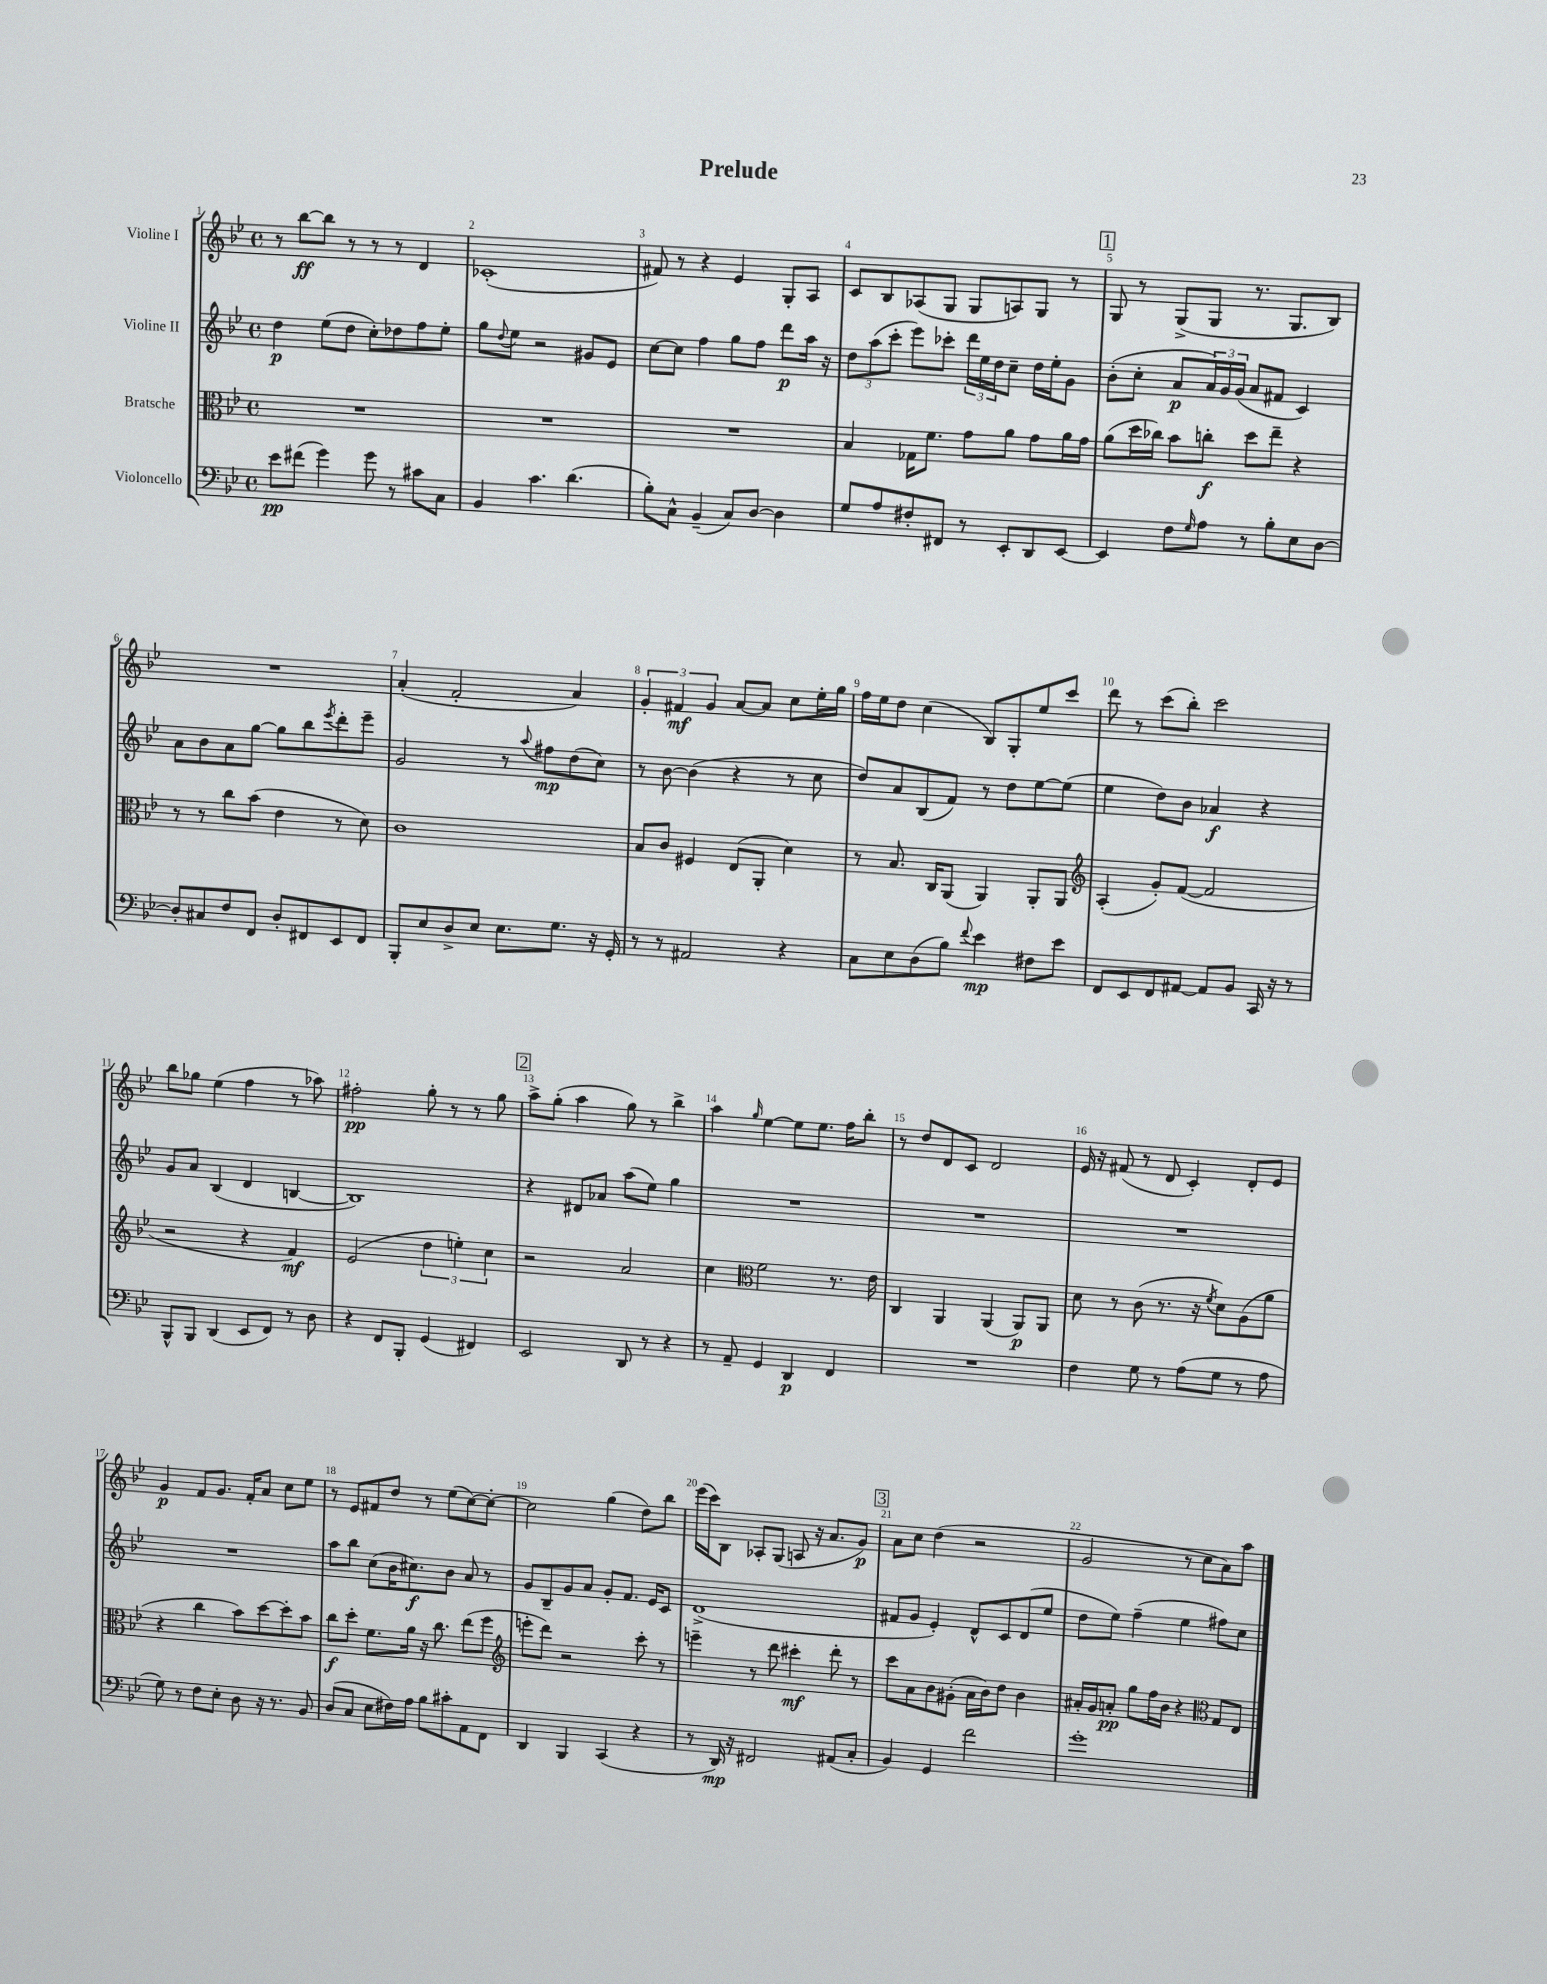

**kern	**dynam	**kern	**dynam	**kern	**dynam	**kern	**dynam
*part4	*part4	*part3	*part3	*part2	*part2	*part1	*part1
*staff4	*staff4	*staff3	*staff3	*staff2	*staff2	*staff1	*staff1
*I"Violoncello	*	*I"Bratsche	*	*I"Violine II	*	*I"Violine I	*
*clefF4	*	*clefC3	*	*clefG2	*	*clefG2	*
*k[b-e-]	*	*k[b-e-]	*	*k[b-e-]	*	*k[b-e-]	*
*M4/4	*	*M4/4	*	*M4/4	*	*M4/4	*
*met(c)	*	*met(c)	*	*met(c)	*	*met(c)	*
=1	=1	=1	=1	=1	=1	=1	=1
8e-\L	pp	1r	.	4dd\	p	8r	.
(8f#X\J	.	.	.	.	.	[8bb-\L	ff
4g\)	.	.	.	(8ee-\L	.	8bb-\J]	.
.	.	.	.	8dd\J	.	8r	.
8g\	.	.	.	8cc'\L)	.	8r	.
8r	.	.	.	8dd-X\	.	8r	.
8c#X\L	.	.	.	8ff\	.	4d/	.
8C\J	.	.	.	8ee-'\J	.	.	.
=2	=2	=2	=2	=2	=2	=2	=2
4BB-/	.	1r	.	8gg\L	.	(1c-X'	.
.	.	.	.	8qqdd/	.	.	.
.	.	.	.	8ee-\J	.	.	.
4.c\	.	.	.	2r	.	.	.
(4.d\	.	.	.	.	.	.	.
.	.	.	.	8g#X/L	.	.	.
.	.	.	.	8e-/J	.	.	.
=3	=3	=3	=3	=3	=3	=3	=3
8B-'\L)	.	1r	.	[8cc\L	.	8f#X/)	.
8C^^\J	.	.	.	8cc\J]	.	8r	.
(4BB-~/	.	.	.	4ff\	.	4r	.
8C/L)	.	.	.	8gg\L	.	4e-/	.
[8D/J	.	.	.	8ff\J	.	.	.
4D\]	.	.	.	8ddd\L	p	8G'/L	.
.	.	.	.	16aa\Jk	.	8A/J	.
.	.	.	.	16r	.	.	.
=4	=4	=4	=4	=4	=4	=4	=4
8G/L	.	4B-/	.	12dd\L	.	8c/L	.
.	.	.	.	(12aa\	.	.	.
8A/	.	.	.	.	.	8B-/	.
.	.	.	.	12ccc'\J	.	.	.
8F#X'/	.	16G-X\KL	.	8eee-\L)	.	(8A-X/	.
.	.	8.f\J	.	.	.	.	.
8FF#X/J	.	.	.	8ccc-X'\J	.	8G/J	.
8r	.	8g\L	.	24ddd\LL	.	8G/L	.
.	.	.	.	24ee-\	.	.	.
.	.	.	.	24dd\J	.	.	.
8EE-'/L	.	8a\J	.	8cc~\J	.	8An/)	.
8DD/	.	8g\L	.	16dd\LL	.	8G/J	.
.	.	.	.	16ee-'\J	.	.	.
[8EE-/J	.	16a\L	.	8g\J	.	8r	.
.	.	16g\JJ	.	.	.	.	.
!!LO:REH:place=s1:t=1
=5	=5	=5	=5	=5	=5	=5	=5
4EE-/]	.	(8a\L	.	(8b-'\L	.	8G/	.
.	.	16dd\L	.	8cc'\J	.	8r	.
.	.	16cc-X\JJ)	.	.	.	.	.
8F\L	.	8b-\L	.	8a/L	p	(8G^/L	.
16qqG/	.	.	.	.	.	.	.
8A\J	.	8ccn'\J	f	24a/L)	.	8G/J	.
.	.	.	.	24g/	.	.	.
.	.	.	.	(24g/JJ	.	.	.
8r	.	8dd\L	.	8a/L	.	8.r	.
8B-'\L	.	8ee-~\J	.	8f#X/J	.	.	.
.	.	.	.	.	.	8.G/L	.
8E-\	.	4r	.	4c/)	.	.	.
[8D\J	.	.	.	.	.	8B-/J)	.
!!LO:LB:g=z
=6	=6	=6	=6	=6	=6	=6	=6
8D'/L]	.	8r	.	8a\L	.	1r	.
8C#X/	.	8r	.	8b-\	.	.	.
8F/	.	8cc\L	.	8a\	.	.	.
8FF/J	.	(8b-\J	.	[8gg\J	.	.	.
8D'/L	.	4e-\	.	8gg\L]	.	.	.
8FF#X/	.	.	.	8bb-\	.	.	.
.	.	.	.	8qeee-/	.	.	.
8EE-/	.	8r	.	8ddd'\	.	.	.
8FF#/J	.	8d\)	.	8eee-~\J	.	.	.
=7	=7	=7	=7	=7	=7	=7	=7
8BBB-'/L	.	1c	.	2g/	.	(4a'/	.
8E-/	.	.	.	.	.	.	.
8D^/	.	.	.	.	.	2f'/	.
8E-/J	.	.	.	.	.	.	.
8.E-\L	.	.	.	8r	.	.	.
.	.	.	.	8qqaa/	.	.	.
.	.	.	.	8ff#X\L	mp	.	.
8.G\J	.	.	.	.	.	.	.
.	.	.	.	(8dd\	.	4a/)	.
16r	.	.	.	8cc\J)	.	.	.
16GG'/	.	.	.	.	.	.	.
=8	=8	=8	=8	=8	=8	=8	=8
8r	.	8B-/L	.	8r	.	6g'/	.
8r	.	8c/J	.	[8b-\	.	.	.
.	.	.	.	.	.	6f#X/	mf
2AA#X/	.	4F#X/	.	(4b-\]	.	.	.
.	.	.	.	.	.	6g/	.
.	.	(8E-/L	.	4r	.	[8a/L	.
.	.	8AA'/J	.	.	.	8a/J]	.
4r	.	4d\)	.	8r	.	8cc\L	.
.	.	.	.	8cc\	.	16ee-'\L	.
.	.	.	.	.	.	16gg\JJ	.
=9	=9	=9	=9	=9	=9	=9	=9
8C\L	.	8r	.	8dd/L)	.	16ff\LL	.
.	.	.	.	.	.	16ee-\J	.
8E-\	.	8.B-/	.	8a/	.	8dd\J	.
(8D\	.	.	.	(8B-/	.	(4cc\	.
.	.	16C/KL	.	.	.	.	.
8B-\J)	.	(8AA/J	.	8f/J)	.	.	.
8qqf/	.	.	.	.	.	.	.
4e-\	mp	4AA/)	.	8r	.	8B-/L)	.
.	.	.	.	8dd\L	.	8G'/	.
8F#X\L	.	8AA'/L	.	[8ee-\	.	8ee-/	.
8e-\J	.	8AA/J	.	(8ee-\J]	.	8ccc/J	.
=10	=10	=10	=10	=10	=10	=10	=10
*	*	*clefG2	*	*	*	*	*
8FF/L	.	(4A'/	.	4ee-\	.	8ddd\	.
8EE-/	.	.	.	.	.	8r	.
8FF/	.	8g'/L)	.	8dd\L)	.	(8ccc\L	.
[8AA#X/J	.	([8f/J	.	8b-\J	.	8bb-'\J)	.
8AA#/L]	.	2f/]	.	4a-X/	f	2ccc\	.
8BB-/J	.	.	.	.	.	.	.
16CC/	.	.	.	4r	.	.	.
16r	.	.	.	.	.	.	.
8r	.	.	.	.	.	.	.
!!LO:LB:g=z
=11	=11	=11	=11	=11	=11	=11	=11
8BBB-^^/L	.	2r	.	8g/L	.	8bb-\L	.
8BBB-/J	.	.	.	8a/J	.	8gg-X\J	.
(4DD/	.	.	.	(4B-/	.	(4ee-\	.
8EE-/L	.	4r	.	4d/	.	4ff\	.
8FF/J)	.	.	.	.	.	.	.
8r	.	4f/)	mf	[4Bn/	.	8r	.
8D\	.	.	.	.	.	8aa-X\)	.
=12	=12	=12	=12	=12	=12	=12	=12
4r	.	(2e-/	.	1B])	.	2ff#X'\	pp
8FF/L	.	.	.	.	.	.	.
8BBB-'/J	.	.	.	.	.	.	.
(4GG/	.	6dd\	.	.	.	8gg'\	.
.	.	.	.	.	.	8r	.
.	.	6een'\)	.	.	.	.	.
4FF#X/)	.	.	.	.	.	8r	.
.	.	6cc\	.	.	.	.	.
.	.	.	.	.	.	8gg\	.
!!LO:REH:place=s1:t=2
=13	=13	=13	=13	=13	=13	=13	=13
2EE-/	.	2r	.	4r	.	8aa^\L	.
.	.	.	.	.	.	(8gg'\J	.
.	.	.	.	8d#X/L	.	4aa\	.
.	.	.	.	8a-X/J	.	.	.
8DD/	.	2a/	.	(8aa\L	.	8gg\)	.
8r	.	.	.	8ee-\J)	.	8r	.
4r	.	.	.	4gg\	.	4bb-^\	.
=14	=14	=14	=14	=14	=14	=14	=14
8r	.	4cc\	.	1r	.	4aa\	.
8AA~/	.	.	.	.	.	.	.
*	*	*clefC3	*	*	*	*	*
.	.	.	.	.	.	16qqgg/	.
4GG/	.	2f\	.	.	.	[4ee-\	.
4DD/	p	.	.	.	.	8ee-\L]	.
.	.	.	.	.	.	8.ee-\J	.
4FF/	.	8.r	.	.	.	.	.
.	.	.	.	.	.	16ff\KL	.
.	.	.	.	.	.	8bb-'\J	.
.	.	16e-\	.	.	.	.	.
=15	=15	=15	=15	=15	=15	=15	=15
1r	.	4C/	.	1r	.	8r	.
.	.	.	.	.	.	8dd/L	.
.	.	4AA/	.	.	.	8d/	.
.	.	.	.	.	.	8c/J	.
.	.	(4AA/	.	.	.	2d/	.
.	.	8AA/L)	p	.	.	.	.
.	.	8AA/J	.	.	.	.	.
=16	=16	=16	=16	=16	=16	=16	=16
4F\	.	8d\	.	1r	.	16e-/	.
.	.	.	.	.	.	16r	.
.	.	8r	.	.	.	(8f#X/	.
8G\	.	(8c\	.	.	.	8r	.
8r	.	8.r	.	.	.	8d/	.
(8A\L	.	.	.	.	.	4c'/)	.
.	.	16r	.	.	.	.	.
.	.	8qf/	.	.	.	.	.
8G\J	.	8d\L)	.	.	.	.	.
8r	.	(8A\	.	.	.	8d'/L	.
8A\	.	8a\J	.	.	.	8e-/J	.
!!LO:LB:g=z
=17	=17	=17	=17	=17	=17	=17	=17
8G\)	.	4r	.	1r	.	4g/	p
8r	.	.	.	.	.	.	.
8F\L	.	4cc\	.	.	.	8f/L	.
8E-'\J	.	.	.	.	.	8.g/J	.
8D\	.	8b-\L)	.	.	.	.	.
.	.	.	.	.	.	16f'/KL	.
16r	.	[8dd\	.	.	.	8a/J	.
8.r	.	.	.	.	.	.	.
.	.	8dd'\]	.	.	.	8cc\L	.
8BB-/	.	8b-\J	.	.	.	8ee-\J	.
=18	=18	=18	=18	=18	=18	=18	=18
(8D/L	.	8cc\L	f	8aa\L	.	8r	.
8C/J	.	8dd'\J	.	8bb-\J	.	8e-/L	.
8E-\L	.	8.f\L	.	(8cc\L	.	8f#X/	.
16F#X\L)	.	.	.	16b-\K	.	8dd/J	.
16A\JJ	.	16a\Jk	.	8.cc#X\)	f	.	.
8B-\L	.	16r	.	.	.	8r	.
.	.	8.cc\	.	.	.	.	.
8c#X'\	.	.	.	8b-\J	.	(8ee-\L	.
8AA\	.	(8ee-\L	.	8a/	.	[8cc\)	.
8FF\J	.	8ff\J	.	8r	.	8cc'\J_	.
=19	=19	=19	=19	=19	=19	=19	=19
*	*	*clefG2	*	*	*	*	*
4DD/	.	8eeen'\L	.	8g/L	.	2cc\]	.
.	.	8ddd\J)	.	8B-~/	.	.	.
4BBB-/	.	2r	.	8g/	.	.	.
.	.	.	.	8a/J	.	.	.
(4CC/	.	.	.	8g'/L	.	(4gg\	.
.	.	.	.	8.f/J	.	.	.
4r	.	8ccc'\	.	.	.	8dd\L)	.
.	.	.	.	16e-/KL	.	.	.
.	.	8r	.	8c/J	.	8bb-\J	.
=20	=20	=20	=20	=20	=20	=20	=20
8r	.	4eeen~\	.	(1d^	.	(16eee-\LL	.
.	.	.	.	.	.	16ccc\J)	.
16DD/)	mp	.	.	.	.	8B-\J	.
16r	.	.	.	.	.	.	.
2FF#X/	.	8r	.	.	.	8A-X'/L	.
.	.	8ddd\	.	.	.	(8G/J	.
.	.	4ccc#X'\	mf	.	.	8An/	.
.	.	.	.	.	.	16r	.
.	.	.	.	.	.	8.a/L	.
(8AA#X/L	.	8ddd'\	.	.	.	.	.
8C'/J	.	8r	.	.	.	8g/J)	p
!!LO:REH:place=s1:t=3
=21	=21	=21	=21	=21	=21	=21	=21
4BB-/)	.	8ccc\L	.	8f#X/L	.	8a\L	.
.	.	8a\	.	8g/J	.	8cc\J	.
4GG/	.	8b-\	.	4e-'/)	.	(4dd\	.
.	.	(8g#X'\J	.	.	.	.	.
2f\	.	16a\LL	.	8d^^/L	.	2r	.
.	.	16b-\J)	.	.	.	.	.
.	.	8dd\J	.	8c/	.	.	.
.	.	4b-\	.	(8d/	.	.	.
.	.	.	.	8ee-/J	.	.	.
=22	=22	=22	=22	=22	=22	=22	=22
1g'	.	16a#X'/LL	.	8dd\L	.	2g/	.
.	.	16g/J	.	.	.	.	.
.	.	8an'/J	pp	8ee-\J)	.	.	.
.	.	8gg\L	.	(4ff~\	.	.	.
.	.	16ff\L	.	.	.	.	.
.	.	16b-\JJ	.	.	.	.	.
.	.	4r	.	4ee-\	.	8r	.
.	.	.	.	.	.	8cc\L	.
*	*	*clefC3	*	*	*	*	*
.	.	8G/L	.	8ff#X\L)	.	8a\)	.
.	.	8E-/J	.	8cc\J	.	8aa\J	.
==	==	==	==	==	==	==	==
*-	*-	*-	*-	*-	*-	*-	*-
